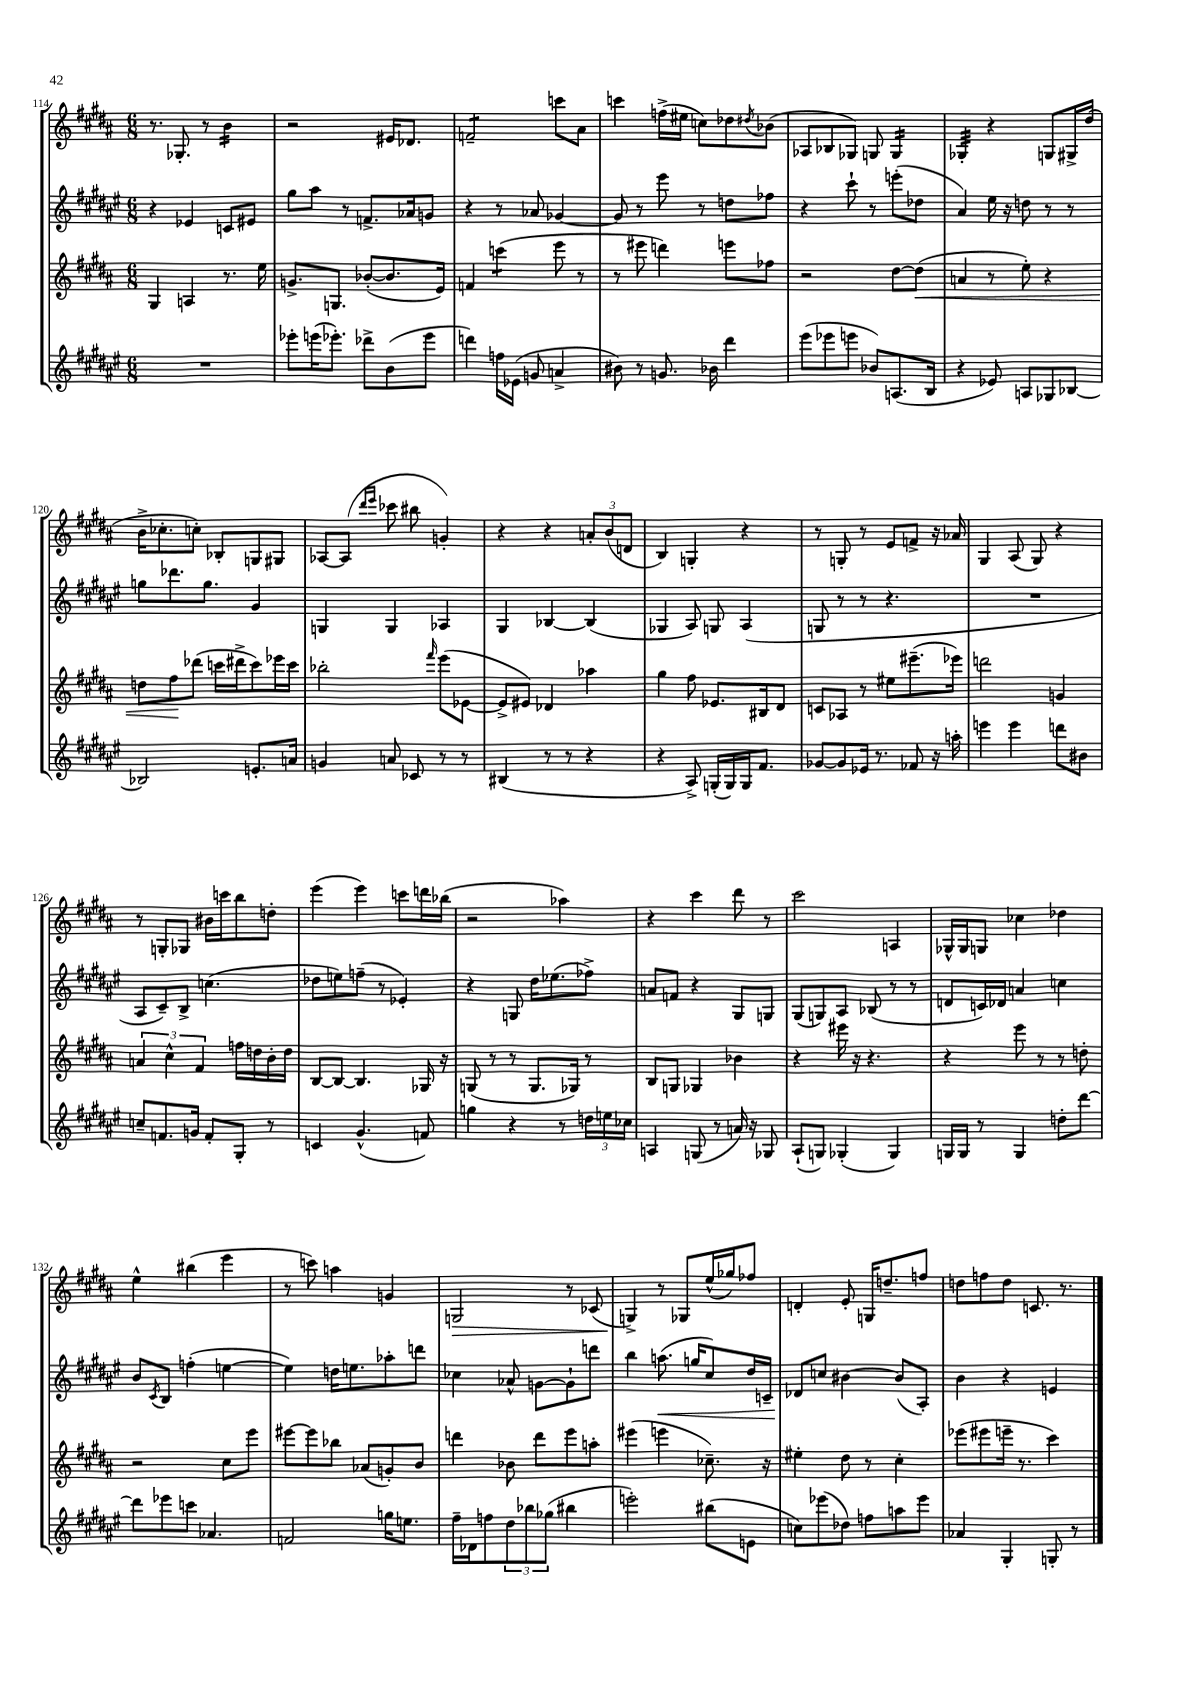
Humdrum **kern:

**kern	**kern	**kern	**kern
*staff4	*staff3	*staff2	*staff1
*clefG2	*clefG2	*clefG2	*clefG2
*k[f#c#g#d#a#e#]	*k[f#c#g#d#a#]	*k[f#c#g#d#a#e#]	*k[f#c#g#d#a#]
*M6/8	*M6/8	*M6/8	*M6/8
2.r	4G#	4r	8.r
.	.	.	8.G-'
.	4A	4e-	.
.	.	.	8r
.	8.r	8c	4b
.	.	8e#	.
.	16ee	.	.
=	=	=	=
8eee-'	8.g^	8gg#	2r
(16eee	.	8aa#	.
8.eee-')	8.G	.	.
.	.	8r	.
8ddd-^	([8b-'	8.f^	.
(8b	8.b-]	.	16e#
.	.	16a-	8.d-
8eee-	.	8g	.
.	16e)	.	.
=	=	=	=
4ddd)	4f	4r	2f~
16ff	(4ccc	8r	.
(16e-	.	.	.
8g	.	8a-	.
4a^	8eee	[4g-	8ccc
.	8r	.	8a#
=	=	=	=
8b#)	8r	8g-]	4ccc
8r	8eee#	8r	.
8.g	4ddd)	8eee#	(16ff^
.	.	.	16ee#
.	.	8r	8cc)
16b-	.	.	.
4ddd#	8eee	8dd	8dd-
.	.	.	8qdd#
.	8ff-	8ff-	(8b-
=	=	=	=
(8eee#	2r	4r	8A-
8eee-	.	.	8B-
8eee	.	8ccc#`	8G-)
8b-)	.	8r	8G
(8.A	[8dd#	(8eee'	4G
.	(8dd#]	8dd-	.
16B	.	.	.
=	=	=	=
4r	4a	4a#)	4G-'
8e-)	8r	16ee#	4r
.	.	16r	.
8A	8ee')	8dd	.
8G-	4r	8r	8G
[8B-	.	8r	16G#^
.	.	.	(16dd#
=	=	=	=
2B-]	8dd	8gg	16b^
.	.	.	8.cc-'
.	8ff#	8.ddd-	.
.	(8ddd-	.	8cc')
.	.	8.gg	.
.	16ccc	.	8B-'
.	16ddd#^	.	.
8.e'	8ccc)	4g#	8G
.	16eee-	.	8G#
16a	16ccc	.	.
=	=	=	=
4g	2bb-'	4G	[8A-
.	.	.	(8A-]
.	.	.	16qqddd#
.	.	.	16qqeee
8a	.	4G	8ccc-
8c-	.	.	8bb#
.	16qqfff#	.	.
8r	(8eee	4A-	4g')
8r	[8e-	.	.
=	=	=	=
(4B#	8e-^]	4G#	4r
.	8e#)	.	.
8r	4d-	[4B-	4r
8r	.	.	.
4r	4aa-	(4B-]	12a'
.	.	.	(12b
.	.	.	12d
=	=	=	=
4r	4gg#	4G-	4B)
8A#^)	8ff#	8A#)	4G'
(16G'	8.e-	8G	.
16G)	.	.	.
16G	.	(4A#	4r
8.f#	16B#	.	.
.	8d#	.	.
=	=	=	=
[8g-	8c	8G	8r
8g-]	8A-	8r	8G'
16e-	8r	8r	8r
8.r	.	.	.
.	8ee#	4.r	8e
8f-	(8.eee#~	.	8f^
16r	.	.	16r
16aa'	16eee-)	.	16a-
=	=	=	=
4eee	2ddd	2.r	4G#
4eee	.	.	(8A#
.	.	.	8G#)
8ddd	4g	.	4r
8b#	.	.	.
=	=	=	=
8cc~	6a	8A#	8r
8.f	.	8c#~)	8G'
.	6cc#^^	.	.
.	.	8B^	8G-
16g	.	.	.
.	6f#	.	.
8f'	.	(4.cc	16b#
.	.	.	16ccc
8G#'	16ff	.	8bb
.	16dd	.	.
8r	16b'	.	8dd'
.	16dd	.	.
=	=	=	=
4c	[8B	8dd-	(4eee
.	8B_	8ee)	.
(4.g#^^	4.B]	(8ff~	4eee)
.	.	8r	.
.	.	4e-')	8ccc
8f)	16G-	.	16ddd
.	16r	.	(16bb-
=	=	=	=
4gg	(8G	4r	2r
.	8r	.	.
4r	8r	8G	.
.	8.G	16dd#	.
.	.	(8.ee-	.
8r	.	.	4aa-)
.	16G-)	.	.
24dd	8r	8ff-^)	.
24ee	.	.	.
24cc-	.	.	.
=	=	=	=
4A	8B	8a	4r
.	8G	8f	.
(8G	4G-	4r	4ccc#
8r	.	.	.
16a)	4b-	8G#	8ddd#
16r	.	.	.
8G-	.	8G	8r
=	=	=	=
(8A#`	4r	(8G#	2ccc#
8G)	.	8G)	.
(4G-'	16eee#	8A#	.
.	16r	.	.
.	4.r	(8B-	.
4G-)	.	8r	4A
.	.	8r	.
=	=	=	=
16G	4r	8d	16G-^^
16G	.	.	16G-
8r	.	16c)	8G
.	.	16d-	.
4G	8eee	4a	4cc-
.	8r	.	.
8dd'	8r	4cc	4dd-
[8ddd#	8dd'	.	.
=	=	=	=
8ddd#]	2r	8b	4ee^^
.	.	8qc#	.
8eee-	.	8B	.
8ccc	.	(4ff'	(4bb#
4.a-	.	.	.
.	8cc#	[4ee	4eee
.	8eee	.	.
=	=	=	=
2f	[8eee#	4ee])	8r
.	8eee#]	.	8ccc)
.	8bb-	16dd	4aa
.	.	8.ee	.
.	(8a-	.	.
16gg	8g')	8aa-'	4g
8.ee	.	.	.
.	8b	8ddd	.
=	=	=	=
16ff#~	4ddd	4cc-	2G
16d-	.	.	.
8ff	.	.	.
12dd#	8b-	8a-^^	.
12bb-	.	.	.
.	8ddd	[8g	.
(12gg-	.	.	.
4bb#	8eee	8g`]	8r
.	8aa'	8ddd	(8c-
=	=	=	=
2eee')	(4eee#	4bb	4G^)
.	4eee	(8.aa	8r
.	.	.	8G-
.	.	16gg	.
(8bb#	8.cc-~)	8cc#)	(16ee^^
.	.	.	16gg-)
8e	.	16dd#	8ff-
.	16r	16c~	.
=	=	=	=
8cc)	4ee#'	8d-	4d'
(8eee-	.	8cc	.
8dd-)	8dd#	[4b#	8e'
8ff	8r	.	16G
.	.	.	8.dd~
8aa	4cc#'	(8b#]	.
8eee-	.	8A#')	8ff
=	=	=	=
4a-	(8eee-	4b	8dd
.	8eee#	.	8ff
4G#'	16eee~	4r	8dd
.	8.r	.	.
.	.	.	8.c
8G'	4ccc#)	4e	.
.	.	.	8.r
8r	.	.	.
==	==	==	==
*-	*-	*-	*-
